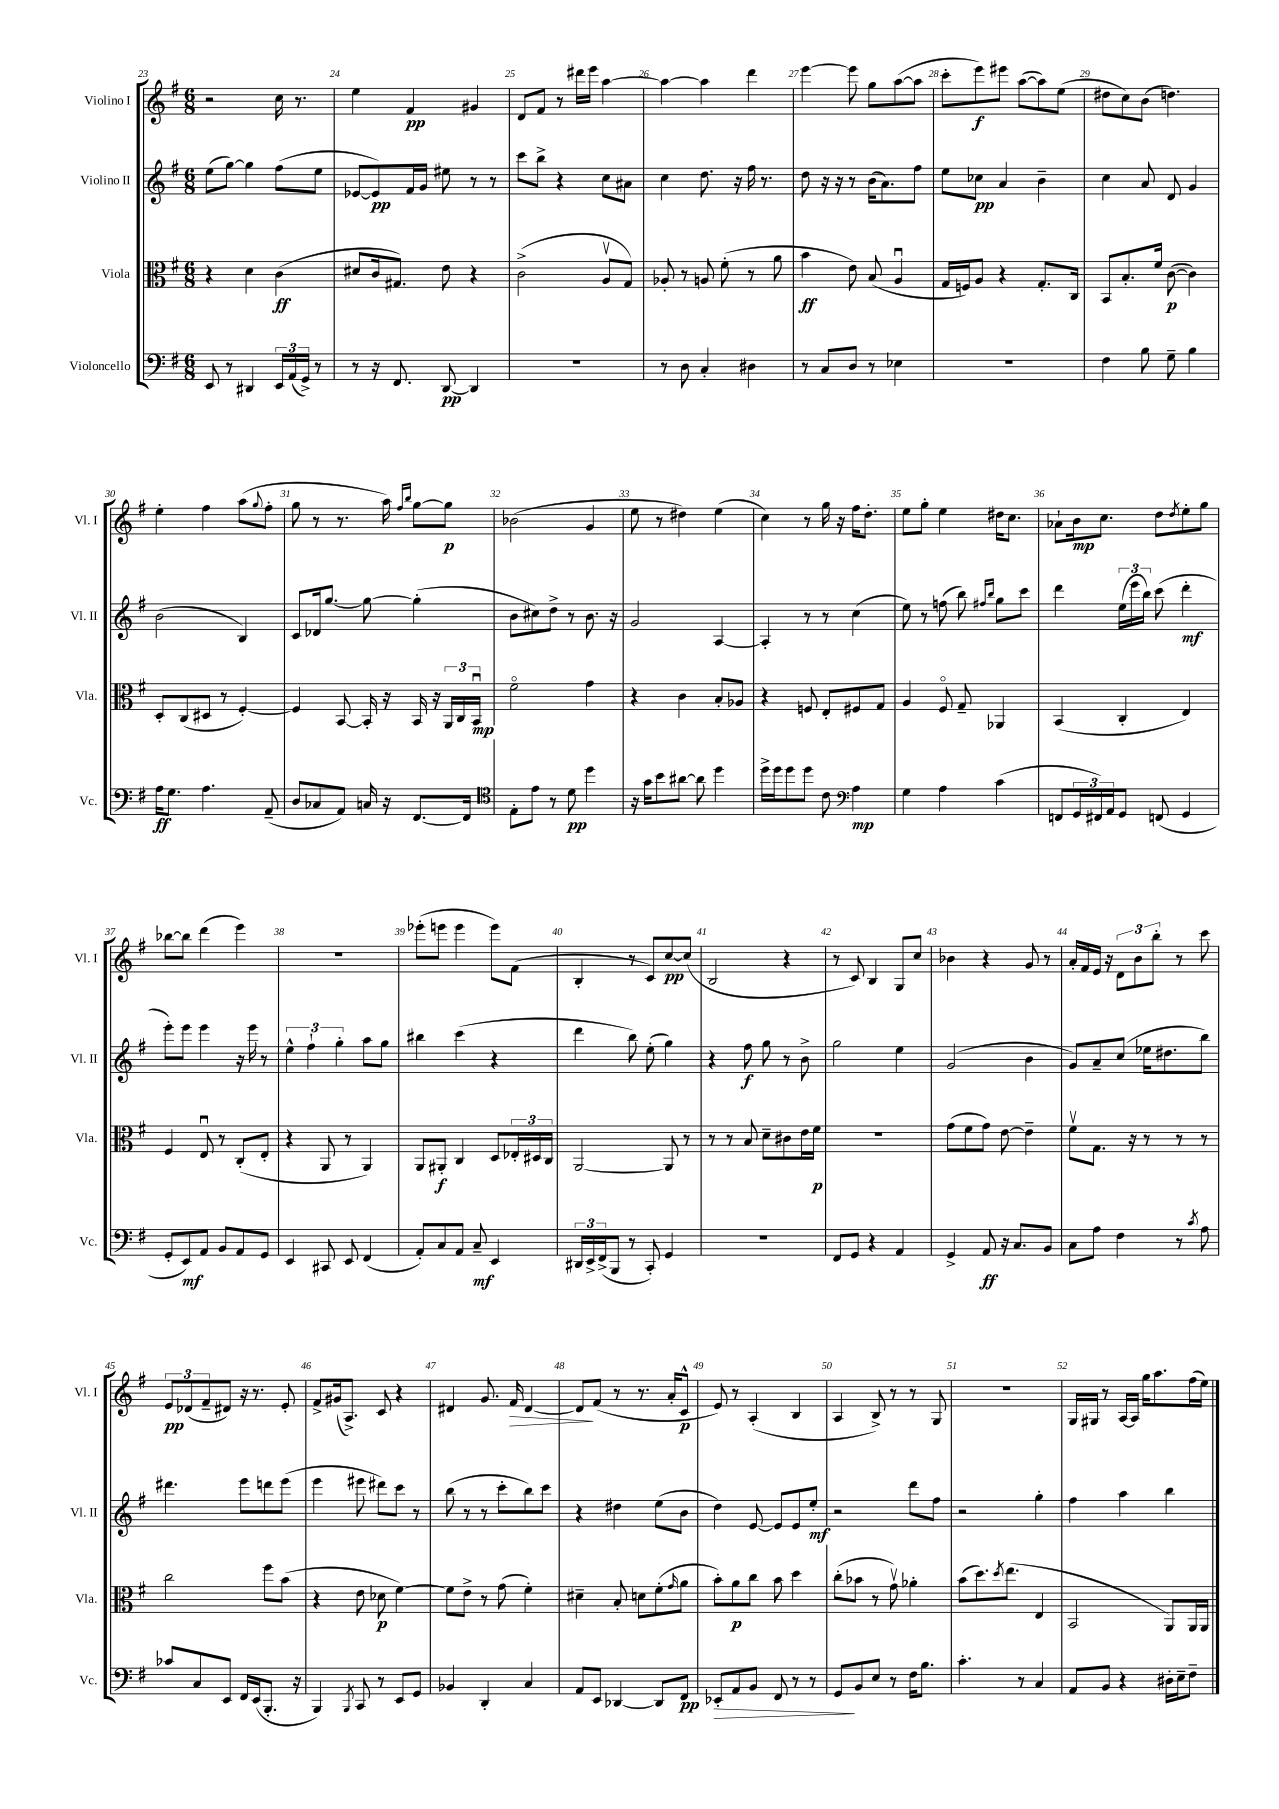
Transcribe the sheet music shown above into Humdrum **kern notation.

**kern	**kern	**kern	**kern
*staff4	*staff3	*staff2	*staff1
*clefF4	*clefC3	*clefG2	*clefG2
*k[f#]	*k[f#]	*k[f#]	*k[f#]
*M6/8	*M6/8	*M6/8	*M6/8
8EE	4r	(8ee	2r
8r	.	[8gg)	.
4DD#	4d	4gg]	.
24EE	(4c	(8ff#	16cc
(24AA	.	.	.
.	.	.	8.r
24GG^)	.	.	.
8r	.	8ee	.
=	=	=	=
8r	8d#	[8e-	4ee
16r	16c	8e-])	.
8.FF#	8.G#)	.	.
.	.	16f#	4f#
.	.	16g	.
[8DD	8e	8ee#	.
4DD]	4r	8r	4g#
.	.	8r	.
=	=	=	=
2.r	(2c^	8ccc	8d
.	.	8bb^	8f#
.	.	4r	8r
.	.	.	16ddd#
.	.	.	16eee
.	8Av	8cc	[4aa
.	8G)	8a#	.
=	=	=	=
8r	8A-'	4cc	4aa_
8D	8r	.	.
4C'	8A	8.dd	4aa]
.	(8f#'	.	.
.	.	16r	.
4D#	8r	16ff#	4ddd
.	.	8.r	.
.	8a	.	.
=	=	=	=
8r	4b	8dd	[4eee
8C	.	16r	.
.	.	16r	.
8D	8e)	8r	8eee]
8r	(8B	(16b	8gg
.	.	8.a)	.
4E-	4Au	.	([8aa
.	.	8ff#	8aa]
=	=	=	=
2.r	16G	8ee	8ccc'
.	16F)	.	.
.	8A	8cc-	8eee)
.	4r	4a	8eee#
.	.	.	([8aa
.	8.G'	4b~	8aa])
.	.	.	(8ee
.	16C	.	.
=	=	=	=
4F#	8BB	4cc	8dd#
.	8.B'	.	8cc)
8B	.	8a	(8b
.	16f#	.	.
8G~	([8c	8d	4.dd)
4B	4c])	4g	.
=	=	=	=
16A	8D'	(2b	4ee'
8.G	.	.	.
.	(8C	.	.
4.A	8D#	.	4ff#
.	8r	.	.
.	[4F#')	4B)	(8aa
.	.	.	8qqgg
(8AA~	.	.	8ff#'
=	=	=	=
8D	4F#]	8c	8gg
8C-	.	16d-	8r
.	.	[8.gg	.
8AA)	[8BB	.	8.r
16C	16BB']	8gg_	.
16r	16r	.	16aa)
.	.	.	16qqff#
.	.	.	16qqbb
[8.FF#	16BB	(4gg']	[8gg
.	16r	.	.
.	24AA	.	8gg]
.	24C	.	.
16FF#]	.	.	.
.	24BBu	.	.
=	=	=	=
*clefC4	*	*	*
8E'	2f#o	8b	(2b-
8e	.	8cc#)	.
8r	.	8dd^	.
8d	.	8r	.
4dd	4g	8.b	4g
.	.	16r	.
=	=	=	=
16r	4r	2g	8ee
16g	.	.	.
8b	.	.	8r
[8a#	4c	.	4dd#)
8a#]	.	.	.
4dd	8B'	[4A	(4ee
.	8A-	.	.
=	=	=	=
16dd^	4r	4A']	4cc)
16dd	.	.	.
8dd	.	.	.
8dd	8F	8r	8r
8c	8E'	8r	16gg
.	.	.	16r
*clefF4	*	*	*
4A	8F#	(4cc	16ff#
.	.	.	8.dd'
.	8G	.	.
=	=	=	=
4G	4A	8ee)	8ee
.	.	8r	8gg'
4A	8F#o	(8ff	4ee
.	8G~	8bb)	.
.	.	16qqff#	.
.	.	16qqbb	.
(4c	4AA-	8gg	16dd#
.	.	.	8.cc
.	.	8ccc	.
=	=	=	=
8FF	(4BB	4ddd	8a-`
24GG	.	.	16b
24FF#)	.	.	.
.	.	.	8.cc
24AA	.	.	.
8GG	4C'	(24ee	.
.	.	24eee	.
.	.	24bb)	.
(8FF	.	(8ccc	8dd
.	.	.	8qdd
4GG	4E)	4ddd'	8ee'
.	.	.	8gg
=	=	=	=
8GG'	4F#	8eee')	[8bb-
8EE)	.	8eee	8bb-]
8AA	8Eu	4eee	(4ddd
8BB	8r	.	.
8AA	(8C'	16r	4eee)
.	.	16eee	.
8GG	8E'	8r	.
=	=	=	=
4EE	4r	6ee^^	2.r
.	.	6ff#`	.
8CC#	8AA	.	.
.	.	6gg'	.
8EE	8r	.	.
(4FF#	4AA)	8aa	.
.	.	8gg	.
=	=	=	=
8AA')	8AA	4bb#	(8eee-'
8C	8AA#'	.	8eee
8AA	4C	(4ccc	4eee
8C~	.	.	.
4EE	8D	4r	8eee)
.	24E-'	.	(8f#
.	24D#	.	.
.	24C	.	.
=	=	=	=
24DD#	[2AA	4ddd	4B'
24EE^	.	.	.
(24FF#^	.	.	.
8BBB	.	.	.
8r	.	8bb)	8r
8CC')	.	(8ee'	8c)
4GG	8AA]	4gg)	[8cc
.	8r	.	(8cc]
=	=	=	=
2.r	8r	4r	2B
.	8r	.	.
.	8B	8ff#	.
.	8d~	8gg	.
.	8c#	8r	4r
.	16e	8b^	.
.	16f#	.	.
=	=	=	=
8FF#	2.r	2gg	8r
8GG	.	.	8c)
4r	.	.	4B
4AA	.	4ee	8G
.	.	.	8cc
=	=	=	=
4GG^	(8g	(2g	4b-
.	8f#	.	.
8AA	8g)	.	4r
16r	[8e	.	.
8.C	.	.	.
.	4e~]	4b	8g
8BB	.	.	8r
=	=	=	=
8C	8f#v	8g)	16a'
.	.	.	16f#
8A	8.G	8a~	16e
.	.	.	16r
4F#	.	(8cc	12d
.	16r	.	.
.	.	.	12b
.	8r	16ee-	.
.	.	.	12bb'
.	.	8.dd#	.
8r	8r	.	8r
8qc	.	.	.
8A	8r	8bb)	8ccc
=	=	=	=
8c-	2cc	4.ddd#	12e
.	.	.	(12d-
8C	.	.	.
.	.	.	12f#~
8EE	.	.	8d#)
16FF#	.	8eee	16r
(16EE	.	.	8.r
8.BBB'	8ff#	8ddd	.
.	(8b	(8eee	8e'
16r	.	.	.
=	=	=	=
4BBB)	4r	4eee	8f#^
.	.	.	(16g#
.	.	.	8.A^)
8qBBB	.	.	.
8CC	8e	8eee#	.
8r	8d-	8ddd#)	8c
8EE	[4f#)	8ccc	4r
8GG	.	8r	.
=	=	=	=
4BB-	8f#]	(8bb	4d#
.	8e^	8r	.
4DD'	8r	8r	8.g
.	(8g	8ccc'	.
.	.	.	16f#
4C	4f#')	8bb)	[4d#
.	.	8ccc	.
=	=	=	=
8AA	4d#~	4r	8d#]
8EE	.	.	(8f#
[4DD-	8B'	4dd#	8r
.	8d	.	8.r
8DD-]	(8f#'	(8ee	.
.	.	.	16a'
.	16qqg	.	.
8FF#	8a	8b	8c^^
=	=	=	=
8EE-'	8b')	4dd)	8e)
8AA	8a	.	8r
8BB	8cc	[8e	(4A'
8FF#	8b	8e]	.
8r	4dd	8e	4B
8r	.	8ee'	.
=	=	=	=
8GG	(8cc'	2r	4A
8BB	8b-	.	.
8E	8r	.	8B^)
8r	8gv)	.	8r
16F#	4a-'	8ddd	8r
8.B	.	.	.
.	.	8ff#	8G
=	=	=	=
4.c'	(8b	2r	2.r
.	8.dd)	.	.
.	8qdd	.	.
.	(8.ee	.	.
8r	.	.	.
4C	4E	4gg'	.
=	=	=	=
8AA	2BB	4ff#	16G
.	.	.	16G#
8BB	.	.	8r
4r	.	4aa	[16A
.	.	.	16A]
.	.	.	16gg
.	.	.	8.aa
16D#'	8AA)	4bb	.
16E~	.	.	.
8F#~	16AA	.	(16ff#
.	16AA	.	16ee)
==	==	==	==
*-	*-	*-	*-
